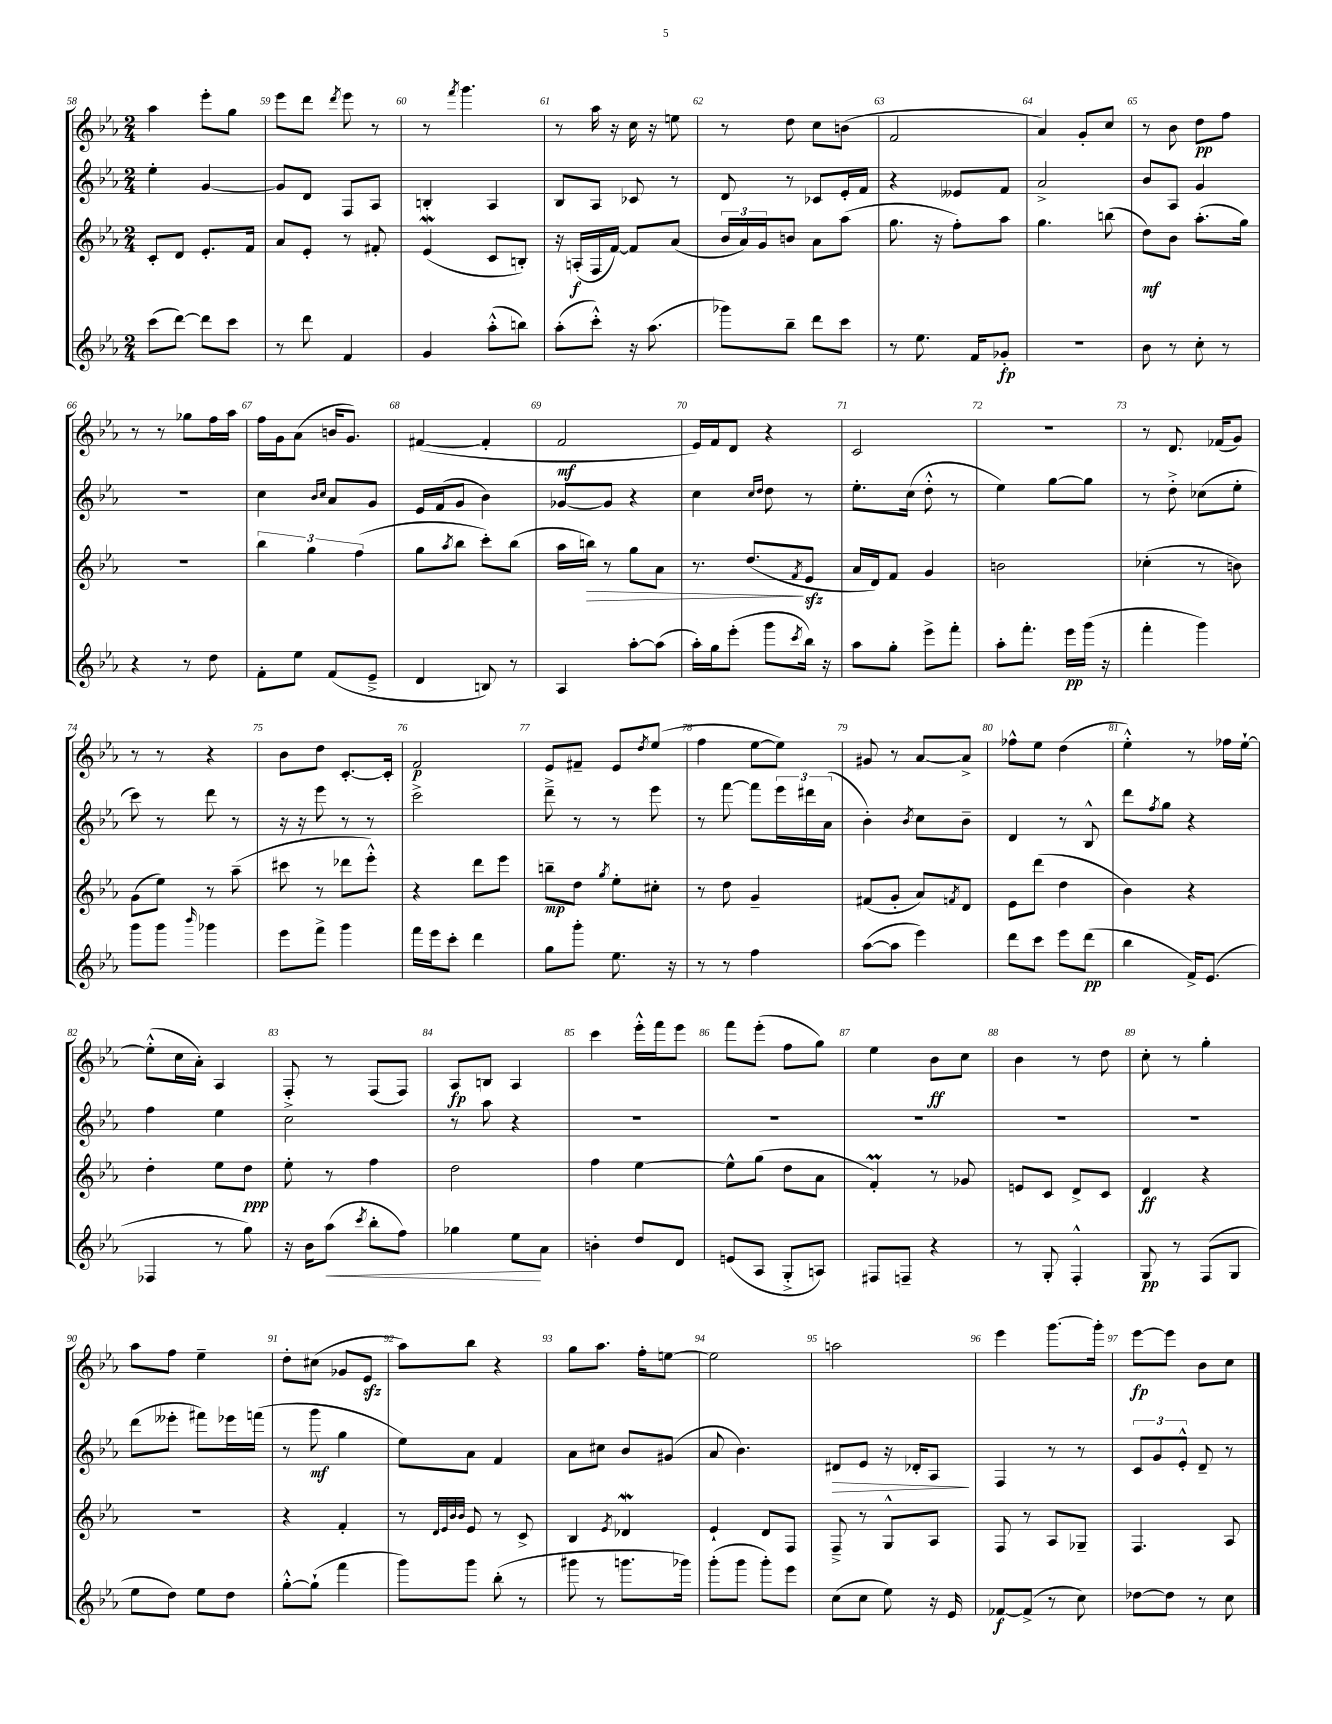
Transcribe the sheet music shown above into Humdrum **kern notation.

**kern	**dynam	**kern	**dynam	**kern	**dynam	**kern	**dynam
*part4	*part4	*part3	*part3	*part2	*part2	*part1	*part1
*staff4	*staff4	*staff3	*staff3	*staff2	*staff2	*staff1	*staff1
*clefG2	*	*clefG2	*	*clefG2	*	*clefG2	*
*k[b-e-a-]	*	*k[b-e-a-]	*	*k[b-e-a-]	*	*k[b-e-a-]	*
*M2/4	*	*M2/4	*	*M2/4	*	*M2/4	*
=58	=58	=58	=58	=58	=58	=58	=58
(8ccc\L	.	8c'/L	.	4ee-'\	.	4aa-\	.
[8ddd\J)	.	8d/J	.	.	.	.	.
8ddd\L]	.	8.e-'/L	.	[4g/	.	8eee-'\L	.
8ccc\J	.	.	.	.	.	8gg\J	.
.	.	16f/Jk	.	.	.	.	.
=59	=59	=59	=59	=59	=59	=59	=59
8r	.	8a-/L	.	8g/L]	.	8eee-\L	.
8ddd\	.	8e-'/J	.	8d/J	.	8ddd\J	.
.	.	.	.	.	.	8qddd/	.
4f/	.	8r	.	8F/L	.	8eee-\	.
.	.	8f#X'/	.	8A-/J	.	8r	.
=60	=60	=60	=60	=60	=60	=60	=60
4g/	.	(4e-w/	.	4Bn'/	.	8r	.
.	.	.	.	.	.	8qfff/	.
.	.	.	.	.	.	4.ggg\	.
(8aa-'^^\L	.	8c/L	.	4A-/	.	.	.
8bbn\J)	.	8Bn'/J)	.	.	.	.	.
=61	=61	=61	=61	=61	=61	=61	=61
(8aa-'\L	.	16r	.	8B-/L	.	8r	.
.	.	(16An'/LL	f	.	.	.	.
8ccc'^^\J)	.	16F/	.	8A-/J	.	16aa-\	.
.	.	[16f/JJ)	.	.	.	16r	.
16r	.	8f/L]	.	8c-X/	.	16cc\	.
(8.aa-\	.	.	.	.	.	16r	.
.	.	(8a-/J	.	8r	.	8een\	.
=62	=62	=62	=62	=62	=62	=62	=62
8ggg-X\L)	.	24b-/LL	.	8d/	.	8r	.
.	.	24a-/)	.	.	.	.	.
.	.	24g/J	.	.	.	.	.
8bb-~\J	.	8bn/J	.	8r	.	8dd\	.
8ddd\L	.	8a-\L	.	8c-X/L	.	8cc\L	.
8ccc\J	.	(8aa-\J	.	16e-'/L	.	(8bn\J	.
.	.	.	.	16f/JJ	.	.	.
=63	=63	=63	=63	=63	=63	=63	=63
8r	.	8.gg\	.	4r	.	2f/	.
8.ee-\	.	.	.	.	.	.	.
.	.	16r	.	.	.	.	.
.	.	8ff'\L)	.	8e--X/L	.	.	.
16f/KL	.	.	.	.	.	.	.
8g-X'/J	fp	8aa-\J	.	8f/J	.	.	.
=64	=64	=64	=64	=64	=64	=64	=64
2r	.	4.gg\	.	2a-^/	.	4a-/)	.
.	.	.	.	.	.	8g'/L	.
.	.	(8bbn\	.	.	.	8cc/J	.
=65	=65	=65	=65	=65	=65	=65	=65
8b-\	.	8dd\L)	mf	8b-/L	.	8r	.
8r	.	8b-\J	.	8A-/J	.	8b-\	.
8cc'\	.	(8.aa-'\L	.	4g/	.	8dd\L	pp
8r	.	.	.	.	.	8ff\J	.
.	.	16gg\Jk)	.	.	.	.	.
!!LO:LB:g=z
=66	=66	=66	=66	=66	=66	=66	=66
4r	.	2r	.	2r	.	8r	.
.	.	.	.	.	.	8r	.
8r	.	.	.	.	.	8gg-X\L	.
8dd\	.	.	.	.	.	16ff\L	.
.	.	.	.	.	.	16aa-\JJ	.
=67	=67	=67	=67	=67	=67	=67	=67
8f'\L	.	6bb-\	.	4cc\	.	16ff\LL	.
.	.	.	.	.	.	16g\J	.
8ee-\J	.	.	.	.	.	(8a-\J	.
.	.	6gg\	.	.	.	.	.
.	.	.	.	16qqb-/LL	.	.	.
.	.	.	.	16qqcc/JJ	.	.	.
(8f/L	.	.	.	8a-/L	.	16bn/KL	.
.	.	.	.	.	.	8.g/J)	.
.	.	(6ff\	.	.	.	.	.
8e-~^/J	.	.	.	8g/J	.	.	.
=68	=68	=68	=68	=68	=68	=68	=68
4d/	.	8gg\L	.	16e-/LL	.	([4f#X/	.
.	.	.	.	(16f/J	.	.	.
.	.	8qaa-/	.	.	.	.	.
.	.	8bb-\J	.	8g/J	.	.	.
8Bn/)	.	8ccc'\L)	.	4b-\)	.	4f#'/]	.
8r	.	(8bb-\J	.	.	.	.	.
=69	=69	=69	=69	=69	=69	=69	=69
4A-/	.	16aa-\LL	.	[8g-X/L	.	2f/	mf
!	!	!	!LO:HP:b	!	!	!	!
.	.	16bbn\JJ)	>	.	.	.	.
.	.	8r	.	8g-/J]	.	.	.
[8aa-'\L	.	8gg\L	.	4r	.	.	.
(8aa-\J]	.	8a-\J	.	.	.	.	.
=70	=70	=70	=70	=70	=70	=70	=70
16aa-'\LL)	.	8.r	.	4cc\	.	16e-/LL)	.
16gg\J	.	.	.	.	.	16f/J	.
(8eee-'\J	.	.	.	.	.	8d/J	.
.	.	(8.dd/L	.	.	.	.	.
.	.	.	.	16qqcc/LL	.	.	.
.	.	.	.	16qqdd/JJ	.	.	.
8ggg\L	.	.	.	8dd\	.	4r	.
8qccc/	.	8qf/	.	.	.	.	.
16bb-\Jk)	.	8e-zz/J	]	8r	.	.	.
16r	.	.	.	.	.	.	.
=71	=71	=71	=71	=71	=71	=71	=71
8aa-\L	.	16a-/LL	.	8.ee-'\L	.	2c/	.
.	.	16d/J)	.	.	.	.	.
8gg'\J	.	8f/J	.	.	.	.	.
.	.	.	.	(16cc\Jk	.	.	.
8eee-^\L	.	4g/	.	8dd'^^\	.	.	.
8fff'\J	.	.	.	8r	.	.	.
=72	=72	=72	=72	=72	=72	=72	=72
8aa-'\L	.	2bn\	.	4ee-\)	.	2r	.
8.fff'\J	.	.	.	.	.	.	.
.	.	.	.	[8gg\L	.	.	.
16eee-\LL	pp	.	.	.	.	.	.
(16ggg\JJ	.	.	.	8gg\J]	.	.	.
16r	.	.	.	.	.	.	.
=73	=73	=73	=73	=73	=73	=73	=73
4fff'\	.	(4cc-X'\	.	8r	.	8r	.
.	.	.	.	8dd'^\	.	8.d/	.
4ggg\)	.	8r	.	(8cc-X\L	.	.	.
.	.	.	.	.	.	(16f-X/KL	.
.	.	8bn\)	.	8ee-'\J	.	8g/J)	.
!!LO:LB:g=z
=74	=74	=74	=74	=74	=74	=74	=74
8ggg\L	.	(8g\L	.	8ccc\)	.	8r	.
8ggg\J	.	8ee-\J)	.	8r	.	8r	.
16qqbbb-/	.	.	.	.	.	.	.
4ggg-X\	.	8r	.	8ddd\	.	4r	.
.	.	(8aa-~\	.	8r	.	.	.
=75	=75	=75	=75	=75	=75	=75	=75
8eee-\L	.	8ccc#X\	.	16r	.	8b-\L	.
.	.	.	.	16r	.	.	.
8fff^\J	.	8r	.	8eee-\	.	8dd\J	.
4ggg\	.	8ddd-X\L	.	8r	.	[8.c'/L	.
.	.	8eee-'^^\J)	.	8r	.	.	.
.	.	.	.	.	.	16c'/Jk]	.
=76	=76	=76	=76	=76	=76	=76	=76
16fff\LL	.	4r	.	2ccc^\	.	2f/	p
16eee-\J	.	.	.	.	.	.	.
8ccc'\J	.	.	.	.	.	.	.
4ddd\	.	8ddd\L	.	.	.	.	.
.	.	8eee-\J	.	.	.	.	.
=77	=77	=77	=77	=77	=77	=77	=77
8gg\L	.	8bbn~\L	mp	8ddd~^\	.	8e-/L	.
8ggg'\J	.	8dd\J	.	8r	.	8f#X~/J	.
.	.	8qgg/	.	.	.	.	.
8.ee-\	.	8ee-'\L	.	8r	.	8e-/L	.
.	.	.	.	.	.	8qdd/	.
.	.	8cc#X'\J	.	8eee-\	.	(8ee-/J	.
16r	.	.	.	.	.	.	.
=78	=78	=78	=78	=78	=78	=78	=78
8r	.	8r	.	8r	.	4ff\	.
8r	.	8dd\	.	[8fff\	.	.	.
4ff\	.	4g~/	.	8fff\L]	.	[8ee-\L	.
.	.	.	.	24eee-\L	.	8ee-\J])	.
.	.	.	.	24ddd#X\	.	.	.
.	.	.	.	(24a-\JJ	.	.	.
=79	=79	=79	=79	=79	=79	=79	=79
([8aa-\L	.	(8f#X/L	.	4b-'\)	.	8g#X/	.
8aa-\J]	.	8g'/J	.	.	.	8r	.
.	.	.	.	8qb-/	.	.	.
4eee-\)	.	8a-/L)	.	8cc\L	.	[8a-/L	.
.	.	8qfn/	.	.	.	.	.
.	.	8d/J	.	8b-~\J	.	8a-^/J]	.
=80	=80	=80	=80	=80	=80	=80	=80
8ddd\L	.	8e-\L	.	4d/	.	8ff-X^^\L	.
8ccc\J	.	(8ddd\J	.	.	.	8ee-\J	.
8eee-\L	.	4dd\	.	8r	.	(4dd\	.
(8ddd\J	pp	.	.	8B-^^/	.	.	.
=81	=81	=81	=81	=81	=81	=81	=81
4bb-\	.	4b-\)	.	8ddd\L	.	4ee-'^^\)	.
.	.	.	.	8qff/	.	.	.
.	.	.	.	8gg\J	.	.	.
16f^/KL)	.	4r	.	4r	.	8r	.
(8.e-/J	.	.	.	.	.	.	.
.	.	.	.	.	.	16ff-X\LL	.
.	.	.	.	.	.	[16ee-`\JJ	.
!!LO:LB:g=z
=82	=82	=82	=82	=82	=82	=82	=82
4F-X/	.	4dd'\	.	4ff\	.	(8ee-'^^\L]	.
.	.	.	.	.	.	16cc\L	.
.	.	.	.	.	.	16a-'\JJ)	.
8r	.	8ee-\L	.	4ee-\	.	4A-/	.
8gg\)	.	8dd\J	ppp	.	.	.	.
=83	=83	=83	=83	=83	=83	=83	=83
16r	.	8ee-'\	.	2cc\	.	8F'^/	.
16b-\KL	.	.	.	.	.	.	.
!	!LO:HP:b	!	!	!	!	!	!
(8aa-\J	<	8r	.	.	.	8r	.
8qccc/	.	.	.	.	.	.	.
8bb-'\L	.	4ff\	.	.	.	(8F/L	.
8ff\J)	.	.	.	.	.	8F/J)	.
=84	=84	=84	=84	=84	=84	=84	=84
4gg-X\	.	2dd\	.	8r	.	8A-/L	fp
.	.	.	.	8aa-\	.	8Bn/J	.
8ee-\L	.	.	.	4r	.	4A-/	.
8a-\J	[	.	.	.	.	.	.
=85	=85	=85	=85	=85	=85	=85	=85
4bn'\	.	4ff\	.	2r	.	4ccc\	.
8dd/L	.	[4ee-\	.	.	.	16eee-'^^\LL	.
.	.	.	.	.	.	16fff\J	.
8d/J	.	.	.	.	.	8eee-\J	.
=86	=86	=86	=86	=86	=86	=86	=86
(8en/L	.	8ee-^^\L]	.	2r	.	8fff\L	.
8A-/J	.	(8gg\J	.	.	.	(8eee-'\J	.
8G'^/L	.	8dd\L	.	.	.	8ff\L	.
8An/J)	.	8a-\J	.	.	.	8gg\J)	.
=87	=87	=87	=87	=87	=87	=87	=87
8F#X/L	.	4fM'/)	.	2r	.	4ee-\	.
8Fn~/J	.	.	.	.	.	.	.
4r	.	8r	.	.	.	8b-\L	ff
.	.	8g-X/	.	.	.	8cc\J	.
=88	=88	=88	=88	=88	=88	=88	=88
8r	.	8en/L	.	2r	.	4b-\	.
8G'/	.	8c/J	.	.	.	.	.
4F'^^/	.	8d^/L	.	.	.	8r	.
.	.	8c/J	.	.	.	8dd\	.
=89	=89	=89	=89	=89	=89	=89	=89
8G/	pp	4d/	ff	2r	.	8cc'\	.
8r	.	.	.	.	.	8r	.
(8F/L	.	4r	.	.	.	4gg'\	.
8G/J	.	.	.	.	.	.	.
!!LO:LB:g=z
=90	=90	=90	=90	=90	=90	=90	=90
8ee-\L	.	2r	.	(8ddd\L	.	8aa-\L	.
8dd\J)	.	.	.	8eee--X'\J	.	8ff\J	.
8ee-\L	.	.	.	8fff#X\L)	.	4ee-~\	.
8dd\J	.	.	.	16eee-X\L	.	.	.
.	.	.	.	(16fffn\JJ	.	.	.
=91	=91	=91	=91	=91	=91	=91	=91
[8gg'^^\L	.	4r	.	8r	.	8dd'\L	.
(8gg`\J]	.	.	.	8ggg\	mf	(8cc#X\J	.
4fff\	.	4f'/	.	4gg\	.	8g-X/L	.
.	.	.	.	.	.	8e-zz/J	.
=92	=92	=92	=92	=92	=92	=92	=92
8ggg\L)	.	8r	.	8ee-\L)	.	8aa-\L)	.
.	.	32qqd/LLL	.	.	.	.	.
.	.	32qqe-/	.	.	.	.	.
.	.	32qqb-/	.	.	.	.	.
.	.	32qqb-/JJJ	.	.	.	.	.
8ggg\J	.	8e-/	.	8a-\J	.	8bb-\J	.
(8bb-'\	.	8r	.	4f/	.	4r	.
8r	.	8c^/	.	.	.	.	.
=93	=93	=93	=93	=93	=93	=93	=93
8ggg#X\	.	4B-/	.	8a-\L	.	8gg\L	.
8r	.	.	.	8cc#X\J	.	8.aa-\J	.
.	.	8qe-/	.	.	.	.	.
8.gggn\L	.	4d-Xw/	.	8b-/L	.	.	.
.	.	.	.	.	.	16ff'\KL	.
.	.	.	.	(8g#X/J	.	[8een\J	.
16ggg-X\Jk)	.	.	.	.	.	.	.
=94	=94	=94	=94	=94	=94	=94	=94
(8ggg'\L	.	4e-`/	.	8a-/	.	2ee\]	.
8ggg\J	.	.	.	4.b-\)	.	.	.
8ggg'\L)	.	8d/L	.	.	.	.	.
8eee-\J	.	8F/J	.	.	.	.	.
=95	=95	=95	=95	=95	=95	=95	=95
!	!	!	!	!	!LO:HP:b	!	!
(8cc\L	.	8F~^/	.	8d#X/L	>	2aan\	.
8cc\J	.	8r	.	8e-/J	.	.	.
8ee-\)	.	8G^^/L	.	16r	.	.	.
.	.	.	.	16d-X'/KL	.	.	.
16r	.	8A-/J	.	8A-/J	.	.	.
16e-/	.	.	.	.	.	.	.
.	.	.	.	.	]	.	.
=96	=96	=96	=96	=96	=96	=96	=96
[8f-X/L	f	8F/	.	4F/	.	4eee-\	.
(8f-^/J]	.	8r	.	.	.	.	.
8r	.	8A-/L	.	8r	.	[8.ggg\L	.
8cc\)	.	8G-X~/J	.	8r	.	.	.
.	.	.	.	.	.	16ggg'\Jk]	.
=97	=97	=97	=97	=97	=97	=97	=97
[8dd-X\L	.	4.F/	.	12c/L	.	[8eee-\L	fp
.	.	.	.	12g/	.	.	.
8dd-\J]	.	.	.	.	.	8eee-\J]	.
.	.	.	.	12e-'^^/J	.	.	.
8r	.	.	.	8d~/	.	8b-\L	.
8cc\	.	8A-/	.	8r	.	8cc\J	.
==	==	==	==	==	==	==	==
*-	*-	*-	*-	*-	*-	*-	*-
